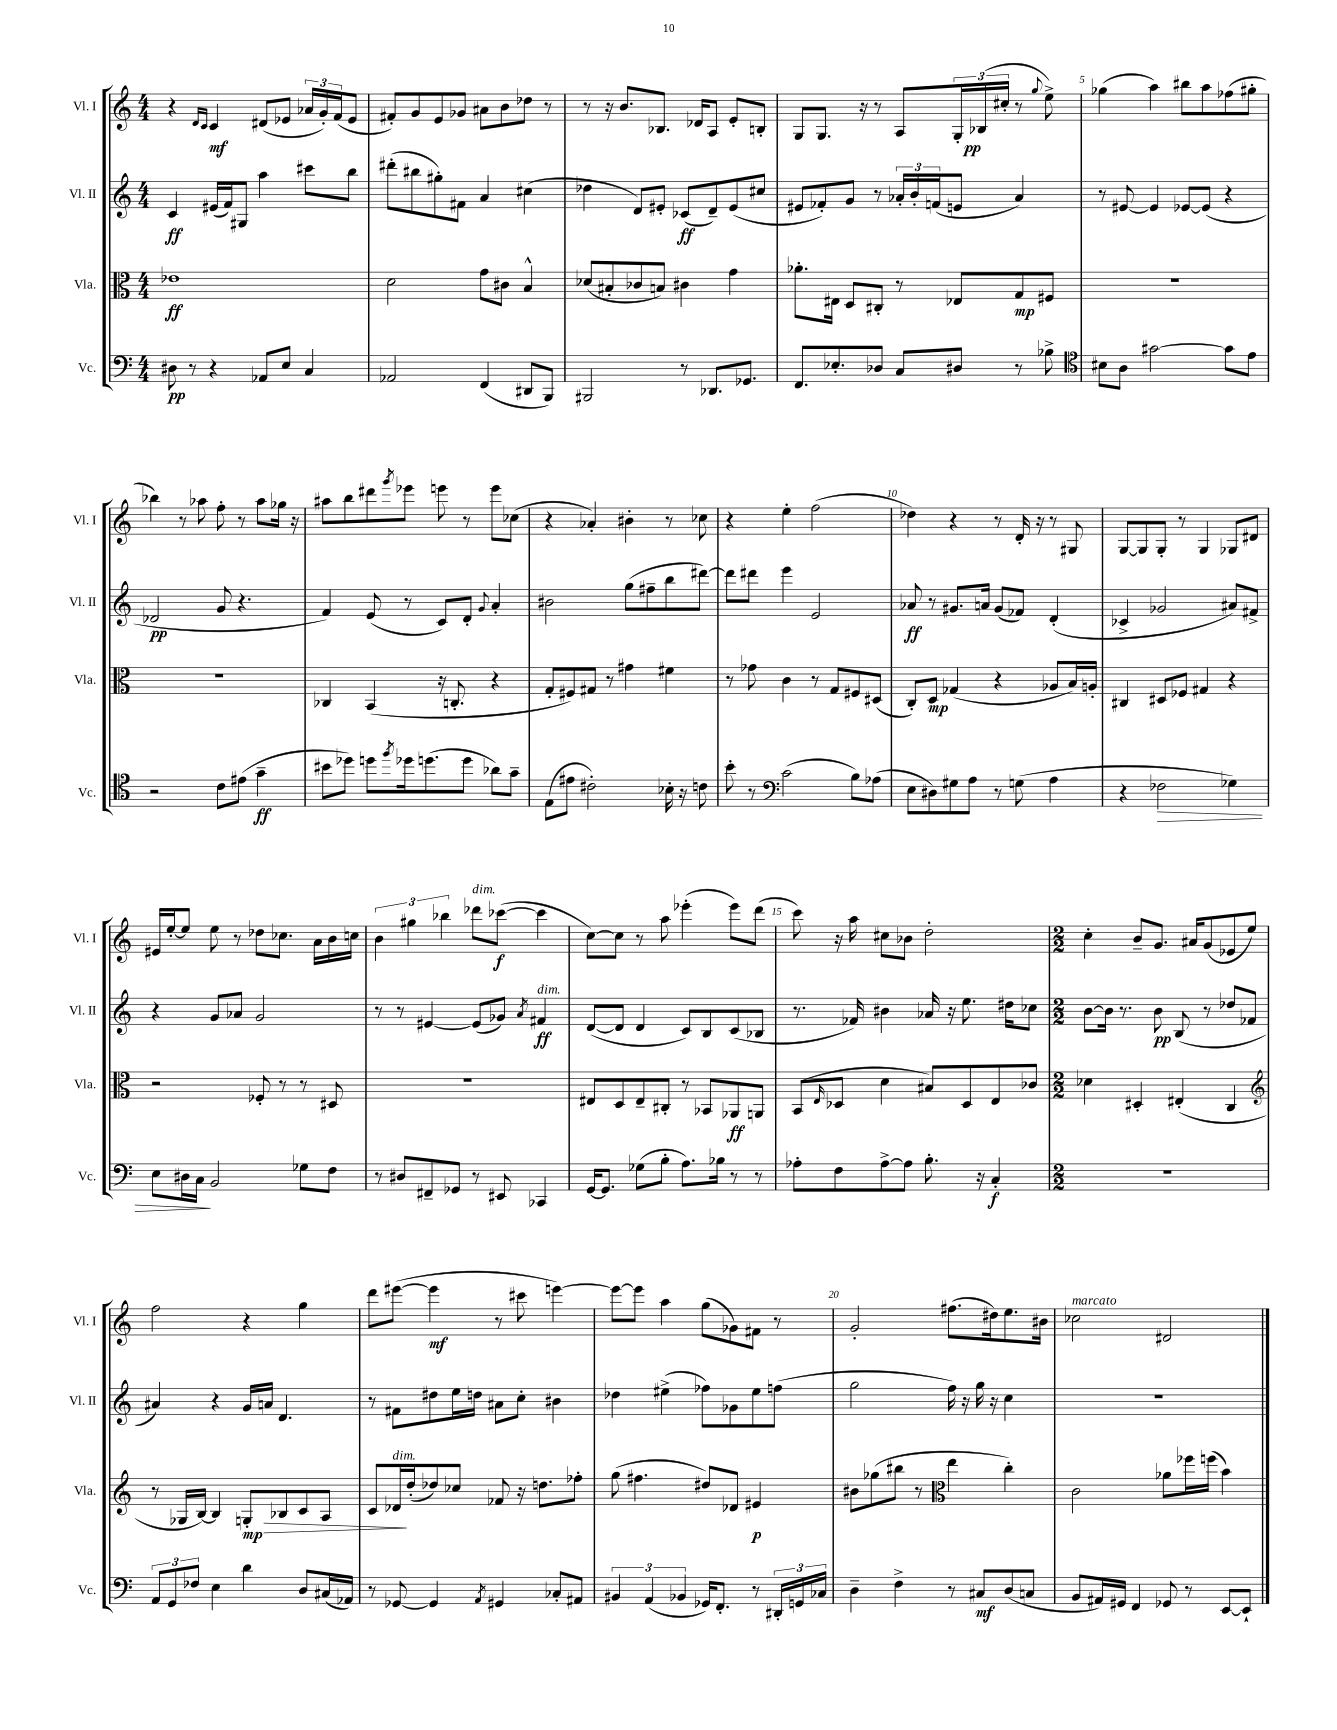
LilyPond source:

<<
\new StaffGroup <<
\new Staff = "s0" \with { instrumentName = "Vl. I" shortInstrumentName = "Vl. I" } {
    \clef treble \key c \major \numericTimeSignature \time 4/4
    r4 \grace { d'16 c'16 } c'4\mf dis'8( ees'8 \tuplet 3/2 { aes'16 g'16-.) f'16( } ees'8 |
    fis'8-.) g'8 e'8 ges'8 ais'8 b'8 des''8 r8 |
    r8 r16 b'8. bes8. des'16 a8 e'8-. b8-. |
    g8 g8. r16 r8 a8 \tuplet 3/2 { g16-. bes16\pp( cis''16-. } r8 \appoggiatura { g''8 } e''8->) |
    ges''4( a''4) bis''8 a''8 fes''8( gis''8-. |
    bes''4) r8 aes''8 f''8-. r8 aes''8 ges''16 r16 |
    ais''8 b''8 dis'''8 \acciaccatura { g'''8 } ees'''8 e'''8 r8 e'''8 ces''8( |
    r4 aes'4-.) bis'4-. r8 ces''8 |
    r4 e''4-. f''2( |
    des''4) r4 r8 d'16-. r16 r8 gis8 |
    g8~ g8 g8-. r8 g4 ges8 dis'8 |
    eis'16 e''16~-. e''8 e''8 r8 des''8 ces''8. a'16 b'16 c''16 |
    \tuplet 3/2 { b'4 gis''4 bes''4 } des'''8^\markup { \italic "dim." } ces'''8~\f( ces'''4 |
    c''8~) c''8 r8 a''8 ees'''4-.( ees'''8) d'''8( |
    c'''8) r16 a''16 cis''8 bes'8 d''2-. |
    \numericTimeSignature \time 2/2 c''4-. b'8-- g'8. ais'16 g'8( ees'8 e''8) |
    f''2 r4 g''4 |
    d'''8 eis'''8~( eis'''4\mf r8 cis'''8 e'''4~) |
    e'''8~ e'''8 a''4 g''8( ges'8) fis'8 r8 |
    g'2-. fis''8.( dis''16) e''8. bis'16 |
    ces''2^\markup { \italic "marcato" } dis'2 \bar "|." |
}
\new Staff = "s1" \with { instrumentName = "Vl. II" shortInstrumentName = "Vl. II" } {
    \clef treble \key c \major \numericTimeSignature \time 4/4
    c'4\ff eis'16( f'16) gis8 a''4 cis'''8 b''8 |
    dis'''8-.( bis''8 gis''8-.) fis'8 a'4 cis''4( |
    des''4 d'8) eis'8-. ces'8\ff( d'8--) eis'8( cis''8 |
    eis'8 fes'8-.) g'8 r8 \tuplet 3/2 { aes'16-. b'16-. f'16( } e'8 aes'4) |
    r8 eis'8~ eis'4 ees'8~ ees'8( r4 |
    des'2\pp g'8 r4. |
    f'4) e'8( r8 c'8) d'8-. \appoggiatura { g'8 } a'4-. |
    bis'2 g''8( fis''8-- b''8 dis'''8~) |
    dis'''8 dis'''8 e'''4 e'2 |
    aes'8\ff r8 gis'8. a'16 gis'8( fes'8) d'4-.( |
    ces'4-> ges'2 ais'8) fis'8-> |
    r4 g'8 aes'8 g'2 |
    r8 r8 eis'4~ eis'8( ges'8) \acciaccatura { a'8 } fis'4\ff^\markup { \italic "dim." } |
    d'8~( d'8 d'4 c'8) b8 c'8( bes8 |
    r8. fes'16) bis'4 aes'16 r16 e''8. dis''16 ces''8 |
    \numericTimeSignature \time 2/2 b'8~ b'16 r8. b'8\pp b8( r8 des''8 fes'8 |
    ais'4) r4 g'16 a'16 d'4. |
    r8 fis'8 dis''8 e''16 d''16 ais'8 c''8-. bis'4 |
    des''4 eis''4->( fes''8) ges'8 eis''8 f''8( |
    g''2 f''16) r16 g''16 r16 c''4 |
    r1 \bar "|." |
}
\new Staff = "s2" \with { instrumentName = "Vla." shortInstrumentName = "Vla." } {
    \clef alto \key c \major \numericTimeSignature \time 4/4
    ees'1\ff |
    d'2 g'8 cis'8 b4-^ |
    des'8( bis8-. ces'8 b8) cis'4 g'4 |
    aes'8.-. eis16 d8 cis8-. r8 ees8 g8\mp fis8 |
    R1 |
    r1 |
    ces4 b,4( r16 c8.-. r4 |
    g8-. fis8) gis8 r8 gis'4 fis'4 |
    r8 ges'8 c'4 r8 g8 fis8 dis8( |
    c8-.) d8\mp ges4( r4 aes8 b16) a16-. |
    cis4 dis8 fes8 gis4 r4 |
    r2 fes8-. r8 r8 dis8 |
    R1 |
    eis8 d8 eis8-- cis8-. r8 bes,8 aes,8\ff a,8 |
    b,8( \grace { e16 } des8 d'4 bis8) des8 e8 ces'8 |
    \numericTimeSignature \time 2/2 des'4 dis4-. eis4-.( c4 |
    \clef treble r8 ges16 b16~) b4 g8-.\mp\> bes8 c'8 a8 |
    c'8 des'16\!^\markup { \italic "dim." } d''16-.( des''8) ces''8 fes'8 r16 d''8. fes''8-. |
    g''8( fis''4. dis''8) des'8 eis'4\p |
    bis'8 ges''8( bis''8 r8 \clef alto e''4 c''4-.) |
    c'2 aes'8 fes''16 f''16( b'4) \bar "|." |
}
\new Staff = "s3" \with { instrumentName = "Vc." shortInstrumentName = "Vc." } {
    \clef bass \key c \major \numericTimeSignature \time 4/4
    dis8\pp r8 r4 aes,8 e8 c4 |
    aes,2 f,4( dis,8 b,,8) |
    bis,,2 r8 des,8. ges,8. |
    f,8. ees8.-. des8 c8 dis8 r8 bes8-> |
    \clef tenor bis8 a8 gis'2~ gis'8 e'8 |
    r2 c'8 eis'8( g'4--\ff |
    bis'8 des''8) d''8 \acciaccatura { f''8 } des''16 d''8.( d''8 aes'8) g'8-- |
    e8( eis'8 cis'2-.) bes16-. r16 c'8 |
    b'8-. r8 \clef bass c'2( b8) aes8( |
    e8 dis8) gis8 a8 r8 g8( a4 |
    r4 fes2\> ges4) |
    e8 dis16 c16\! b,2 ges8 f8 |
    r8 dis8 fis,8-- ges,8 r8 eis,8 ces,4 |
    g,16~ g,8. ges8( b8-. a8.) bes16 r8 r8 |
    aes8-. f8 aes8~-> aes8 b8.-. r16 c4-.\f |
    \numericTimeSignature \time 2/2 R1 |
    \tuplet 3/2 { a,8 g,8 fes8 } e4 d'4 d8 cis16( aes,16) |
    r8 ges,8~ ges,4 \acciaccatura { a,8 } gis,4 ces8-. ais,8 |
    \tuplet 3/2 { bis,4 a,4( bes,4 } ges,16) f,8.-. r8 \tuplet 3/2 { dis,16-. g,16 ces16 } |
    d4-- f4-> r8 cis8\mf d8( c8 |
    b,8 ais,16) gis,16 f,4 ges,8 r8 e,8~ e,8-! \bar "|." |
}
>>
>>
\layout { \context { \Score \override BarNumber.break-visibility = ##(#f #t #t) barNumberVisibility = #(every-nth-bar-number-visible 5) } }
